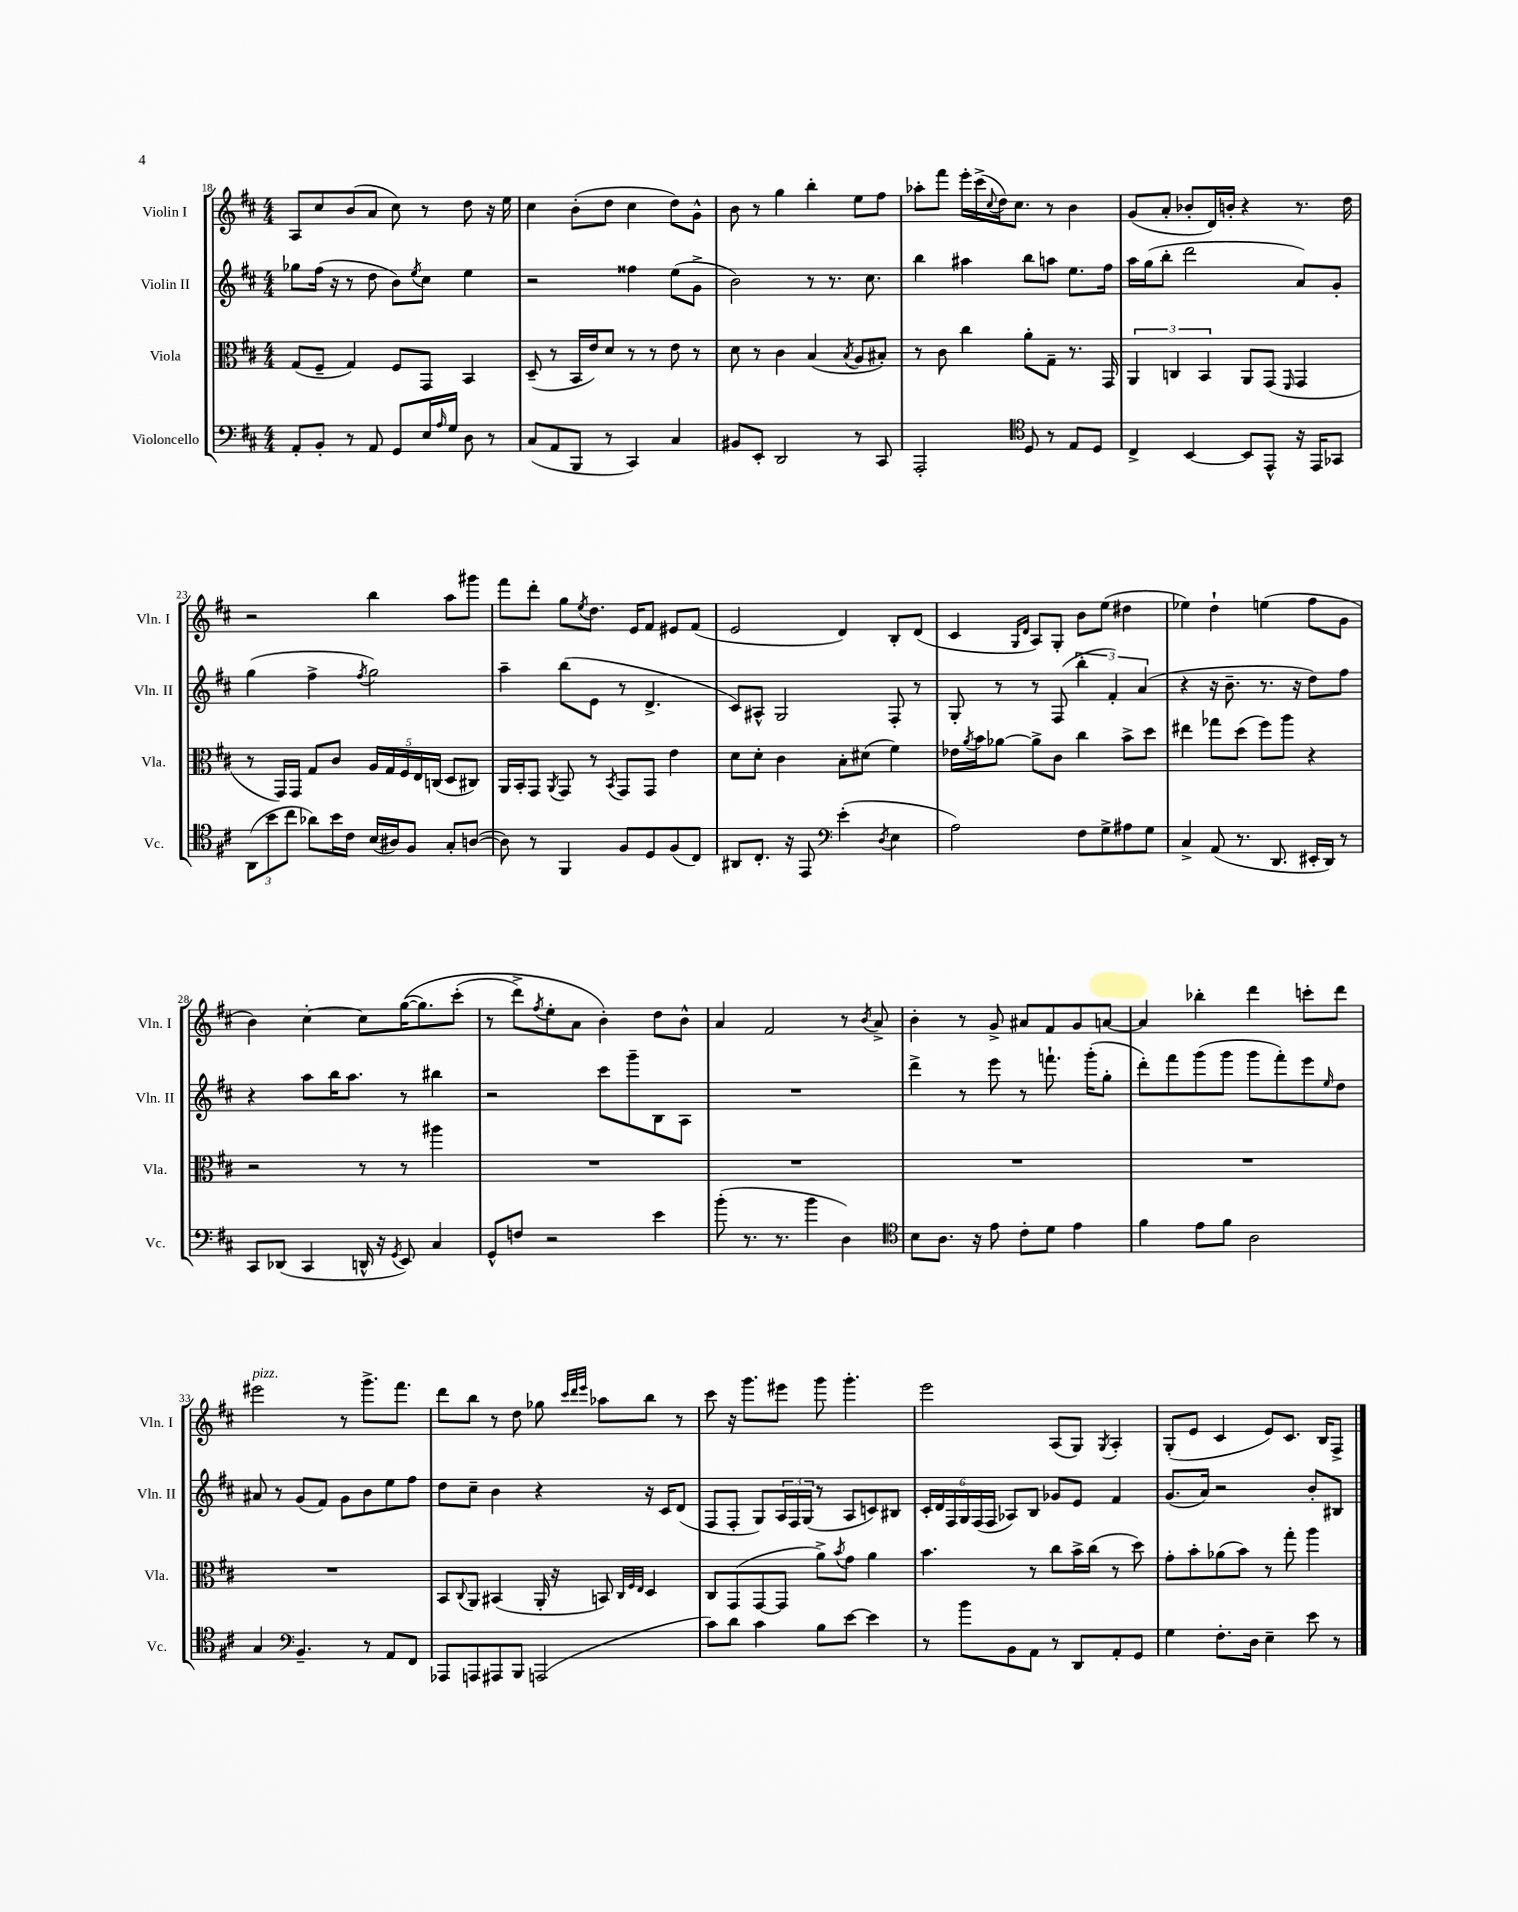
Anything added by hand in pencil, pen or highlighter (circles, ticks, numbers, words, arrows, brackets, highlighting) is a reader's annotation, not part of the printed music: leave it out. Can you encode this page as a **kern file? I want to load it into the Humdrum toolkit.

**kern	**kern	**kern	**kern
*part4	*part3	*part2	*part1
*staff4	*staff3	*staff2	*staff1
*I"Violoncello	*I"Viola	*I"Violin II	*I"Violin I
*I'Vc.	*I'Vla.	*I'Vln. II	*I'Vln. I
*clefF4	*clefC3	*clefG2	*clefG2
*k[f#c#]	*k[f#c#]	*k[f#c#]	*k[f#c#]
*M4/4	*M4/4	*M4/4	*M4/4
=18	=18	=18	=18
8AA'/L	(8G/L	8gg-X\L	8A/L
8BB'/J	8F#~/J	(16ff#\Jk	8cc#/
.	.	16r	.
8r	4G/)	8r	(8b/
8AA/	.	8dd\	8a/J
8GG/L	8F#/L	8b\L)	8cc#\)
.	.	8qee/	.
16E/L	8GG/J	8cc#\J	8r
16qqA/	.	.	.
16G/JJ	.	.	.
8D\	4BB/	4ee\	8dd\
8r	.	.	16r
.	.	.	16ee\
=19	=19	=19	=19
(8C#/L	(8D~/	2r	4cc#\
8AA/	8r	.	.
8BBB/J	16BB/LL	.	(8b'\L
.	16e/J)	.	.
8r	8d/J	.	8dd\J
4CC#/)	8r	4ff##X\	4cc#\
.	8r	.	.
4C#/	8e\	(8ee\L	8dd\L)
.	8r	8g^\J	8g^^\J
=20	=20	=20	=20
8BB#X/L	8d\	2b\)	8b\
8EE'/J	8r	.	8r
2DD/	4c#\	.	4gg\
.	(4B/	8r	4bb'\
.	.	8.r	.
.	8qB/	.	.
8r	8A/L	.	8ee\L
.	.	8.cc#\	.
8CC#/	8B#X'/J)	.	8ff#\J
=21	=21	=21	=21
2AAA'/	8r	4bb\	8aa-X'\L
.	8c#\	.	8fff#\J
.	4cc#\	4aa#X\	16eee'\LL
.	.	.	(16ccc#^\
.	.	.	8qqcc#/
.	.	.	16dd\J)
.	.	.	8.cc#\J
*clefC4	*	*	*
8D/	8a'\L	8bb\L	.
8r	8G~\J	8aan\J	8r
8E/L	8.r	8.ee\L	4b\
8D/J	.	.	.
.	16GG/	16ff#\Jk	.
=22	=22	=22	=22
4C#^/	6AA/	16aa\LL	(8g/L
.	.	(16gg\J	.
.	.	8bb'\J	8a'/J
.	6Cn/	.	.
[4BB/	.	2ddd\	8b-X'/L
.	6BB/	.	.
.	.	.	16d/L)
.	.	.	16bn'/JJ
8BB/L]	8AA/L	.	4r
8EE^^/J	(8GG/J	.	.
.	16qqFF#/	.	.
16r	4GG/	8a/L)	8.r
16EE/KL	.	.	.
8GG-X/J	.	8g'/J	.
.	.	.	16dd\
!!LO:LB:g=z
=23	=23	=23	=23
(12AA\L	8r	(4gg\	2r
12b\	.	.	.
.	16GG/LL)	.	.
12cc#\J	.	.	.
.	16GG/JJ	.	.
8a-X\L)	8G/L	4ff#^\	.
16b\L	8c#/J	.	.
16c#\JJ	.	.	.
.	.	8qff#/	.
(16B/LL	20A/LL	2gg\)	4bb\
.	20G/	.	.
16A#X/J)	.	.	.
.	20F#/	.	.
8F#/J	.	.	.
.	20E/	.	.
.	(20Cn/JJ	.	.
8G'/L	8D/L	.	8aa\L
([8An/J	8C#X/J)	.	8ggg#X\J
=24	=24	=24	=24
8A\])	16AA/LL	4aa~\	8fff#\L
.	16BB'/J	.	.
8r	8GG/J	.	8ddd'\J
.	8qAA/	.	.
4FF#/	8GG/	(8bb\L	8gg\L
.	.	.	8qee/
.	8r	8e\J	8.dd\J
.	8qBB/	.	.
8F#/L	8GG/L	8r	.
.	.	.	16e/KL
8D/	8GG/J	4.d^/	8f#/J
(8F#/	4e\	.	8e#X/L
8C#/J)	.	.	(8f#/J
=25	=25	=25	=25
8AA#X/L	8d\L	8c#/L)	2e/
8.C#'/J	8d'\J	8A#X^^/J	.
.	4c#\	2G/	.
16r	.	.	.
8EE/	.	.	.
*clefF4	*	*	*
(4e'\	8B'\L	.	4d/)
.	(8d#X\J	.	.
8qD/	.	.	.
4E\	4f#\)	8F#'/	8B'/L
.	.	8r	(8d/J
=26	=26	=26	=26
2A\)	16e-X\LL	8G'/	4c#/
.	8qa/	.	.
.	16b\J	.	.
.	[8a-X\J	8r	.
.	.	.	16qqG/LL
.	.	.	16qqd/JJ
.	8a-^\L]	8r	8A/L)
.	8c#\J	(8F#/	8G'/J
8F#\L	4cc#\	6bb'\	8b\L
8G^\	.	.	(8ee\J
.	.	6f#'/)	.
8A#X\	8b^\L	.	4dd#X\
.	.	(6a/	.
8G\J	8dd\J	.	.
=27	=27	=27	=27
4C#^/	4ee#X\	4r	4ee-X\)
(8AA/	8gg-X\L	16r	4dd`\
.	.	8.b~\	.
8.r	(8dd\J	.	.
.	8ff#\L)	8.r	(4een\
8.DD/	.	.	.
.	8aa\J	.	.
.	.	16r	.
16EE#X'/LL	4r	8dd\L)	8ff#\L
16DD/JJ)	.	.	.
8r	.	8ff#\J	8g\J
!!LO:LB:g=z
=28	=28	=28	=28
8CC#/L	2r	4r	4b\)
(8DD-X/J	.	.	.
4CC#/	.	8aa\L	[4cc#'\
.	.	16bb\K	.
.	.	8.aa\J	.
16DDn^^/	8r	.	8cc#\L]
16r	.	.	.
8qGG/	.	.	.
8EE/)	8r	8r	(([16gg\K
.	.	.	8.gg\])
4C#/	4aa#X\	4bb#X\	.
.	.	.	(8ccc#'\J
=29	=29	=29	=29
8GG^^/L	1r	2r	8r
8Fn/J	.	.	8ddd^\L)
.	.	.	8qff#/
2r	.	.	8ee'\
.	.	.	8a\J
.	.	8ccc#\L	4b'\)
.	.	8ggg~\	.
4e\	.	8B\	8dd\L
.	.	8A\J	8b^^\J
=30	=30	=30	=30
(8b'\	1r	1r	4a/
8.r	.	.	.
.	.	.	2f#/
8.r	.	.	.
4b\	.	.	.
4D\)	.	.	8r
.	.	.	8qb/
.	.	.	8a^/
=31	=31	=31	=31
*clefC4	*	*	*
8B\L	1r	4ddd^\	4b'\
8.A\J	.	.	.
.	.	8r	8r
16r	.	.	.
8e\	.	8eee\	8g^/
8c#'\L	.	8r	8a#X/L
8d\J	.	8.fffn`\	8f#/
4e\	.	.	8g/
.	.	(16ggg'\KL	.
.	.	8gg'\J	[8an/J
=32	=32	=32	=32
4f#\	1r	8ddd'\L)	4a/]
.	.	8fff#\	.
8e\L	.	(8ggg\	4bb-X'\
8f#\J	.	8ggg\J	.
2A\	.	8ggg\L	4ddd\
.	.	8fff#'\)	.
.	.	8eee\	8cccn'\L
.	.	16qqee/	.
.	.	8dd\J	8ddd\J
!!LO:LB:g=z
=33	=33	=33	=33
!	!	!	!LO:TX:a:i:t=pizz.
4G/	1r	8a#X/	2eee#X\
.	.	8r	.
*clefF4	*	*	*
4.BB~/	.	(8g/L	.
.	.	8f#/J)	.
.	.	8g\L	8r
8r	.	8b\	8.ggg^\L
8AA/L	.	8ee\	.
.	.	.	8.fff#\J
8FF#/J	.	8ff#\J	.
=34	=34	=34	=34
8AAA-X/L	8BB/L	8dd\L	8ddd\L
.	8qqC#/	.	.
8AAAn/	8AA/J	8cc#~\J	8bb\J
8AAA#X/	(4BB#X/	4b\	8r
8BBB/J	.	.	8dd\
(2AAAn/	16AA'/	4r	8gg-X\
.	16r	.	.
.	.	.	32qqccc#/LLL
.	.	.	32qqddd/
.	.	.	32qqeee/JJJ
.	8BBn/)	.	8aa-X\L
.	32qqC#/LLL	.	.
.	32qqF#/	.	.
.	32qqE/JJJ	.	.
.	4D/	16r	8bb\J
.	.	16c#/KL	.
.	.	(8d/J	8r
=35	=35	=35	=35
8c#\L)	8C#/L	8F#/L	8ccc#\
8d\J	(8GG/	8F#'/J	16r
.	.	.	8.ggg\L
4c#\	[8GG/	8G/L)	.
.	8GG/J]	24A/L	8eee#X\J
.	.	24F#/	.
.	.	(24G/JJ	.
8B\L	8a^\L)	8r	8ggg\
.	8qb/	.	.
[8e\J	8g\J	8A/L	4.ggg'\
4e\]	4a\	8cn/)	.
.	.	8B#X/J	.
=36	=36	=36	=36
8r	4.b\	24c#'/LL	2eee\
.	.	24d/	.
.	.	24F#/	.
8b\L	.	24G/	.
.	.	(24F#/	.
.	.	24F#/JJ	.
8BB\	.	8A-X/L)	.
8AA\J	8r	8B/J	.
8r	8cc#\L	8g-X/L	(8A/L
8DD/L	16b^\L	8e/J	8G/J)
.	(16cc#\JJ	.	.
.	.	.	8qG/
8AA'/	8r	4f#/	4A'/
8GG/J	8dd\)	.	.
=37	=37	=37	=37
4G\	8g'\L	(8.g/L	(8G'/L
.	8b'\	.	8e/J
.	.	16a/Jk)	.
8.F#'\L	(8a-X\	2r	4c#/
.	8b\J)	.	.
16D\Jk	.	.	.
4E~\	8r	.	8e/L)
.	8gg'\	.	8.c#/J
8e\	4aa\	8b'/L	.
.	.	.	16B/KL
8r	.	8B#X/J	8F#^/J
==	==	==	==
*-	*-	*-	*-
